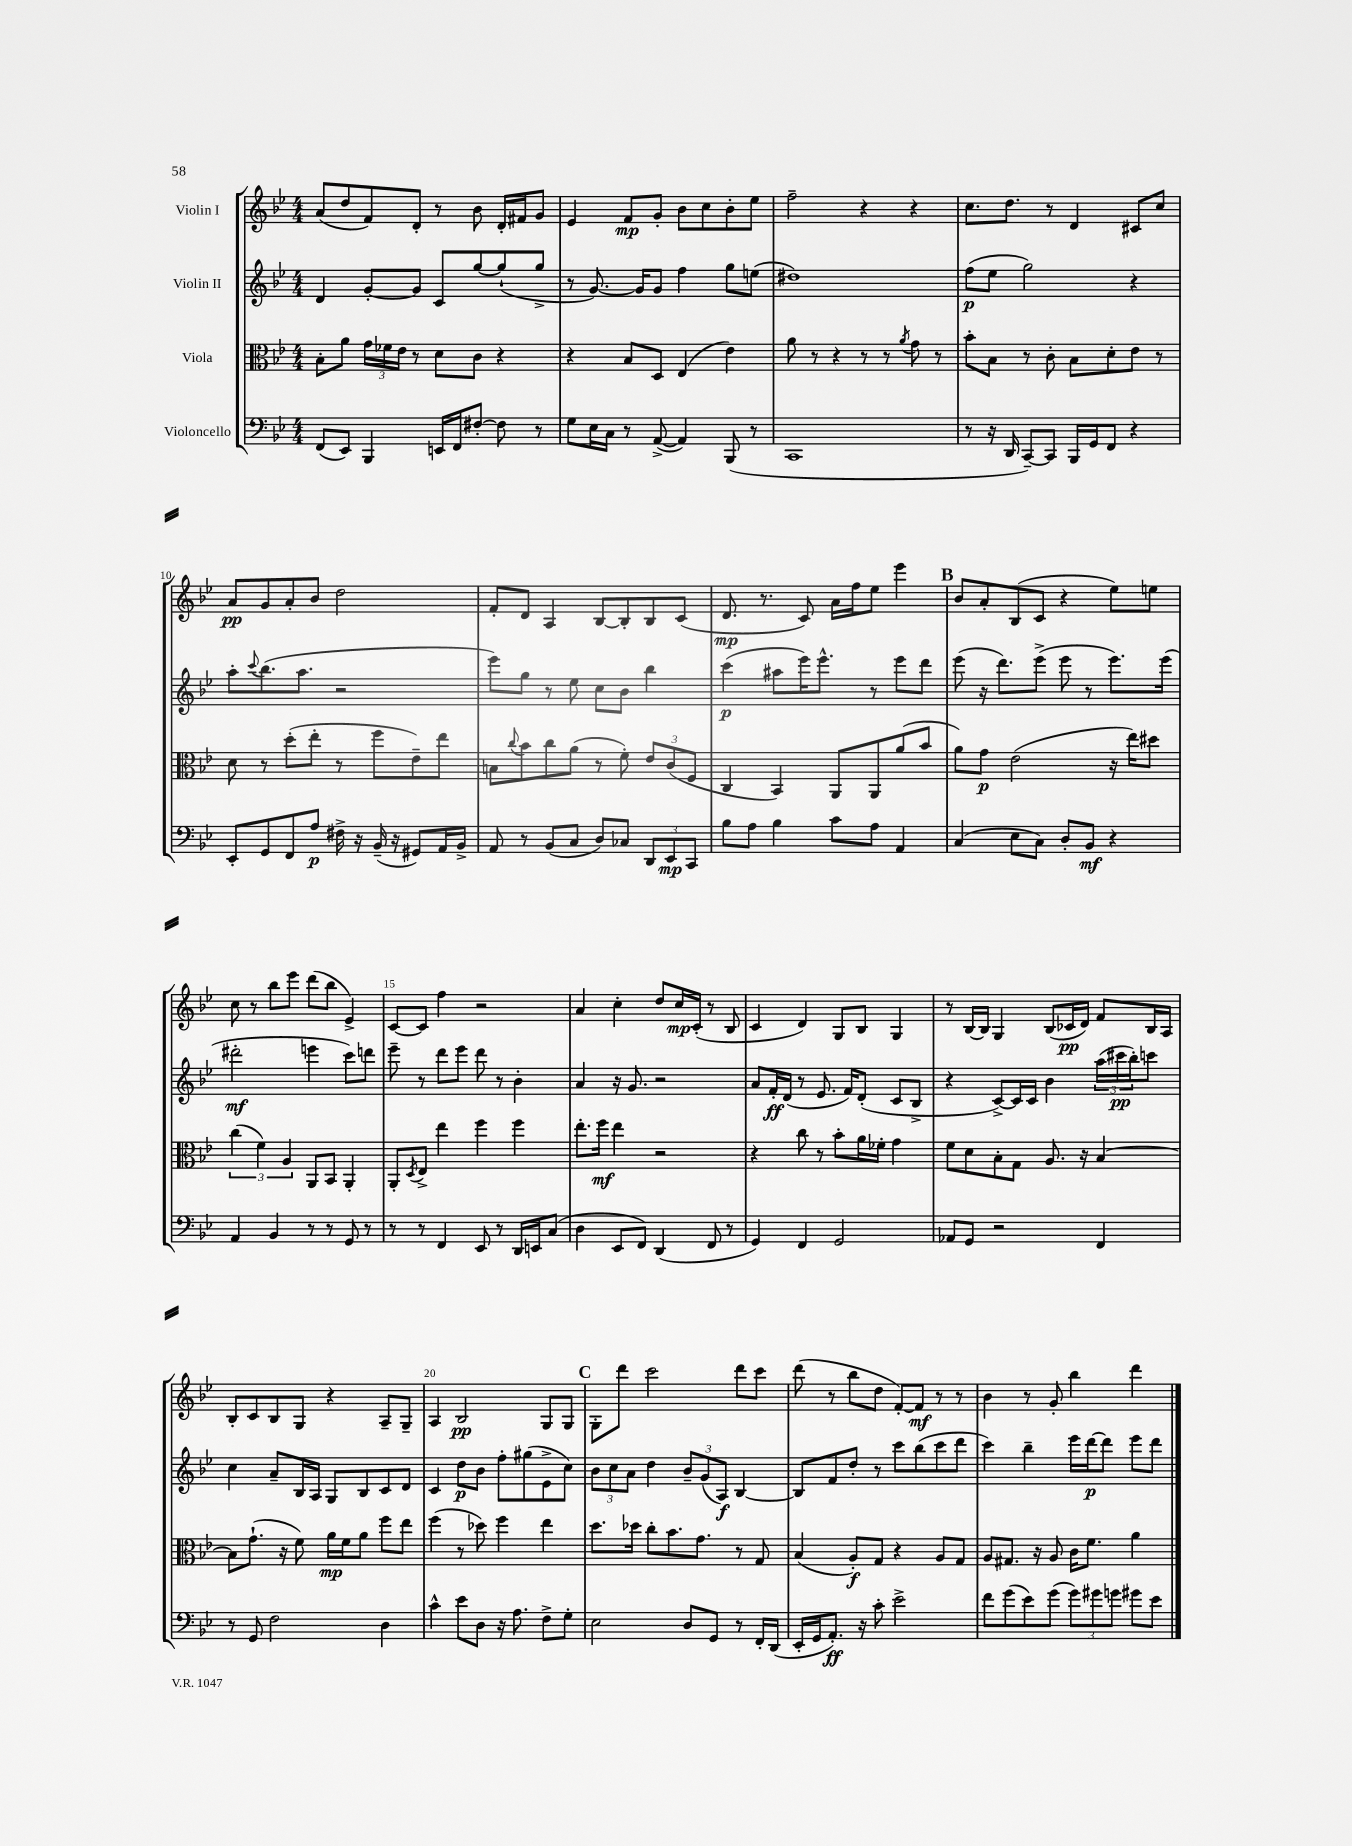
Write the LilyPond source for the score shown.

<<
\new StaffGroup <<
\new Staff = "s0" \with { instrumentName = "Violin I" } {
    \clef treble \key bes \major \numericTimeSignature \time 4/4
    a'8( d''8 f'8) d'8-. r8 bes'8 d'16-. fis'16 g'8 |
    ees'4 f'8\mp g'8-. bes'8 c''8 bes'8-. ees''8 |
    f''2-- r4 r4 |
    c''8. d''8. r8 d'4 cis'8 c''8 |
    a'8\pp g'8 a'8-. bes'8 d''2 |
    f'8-. d'8 a4 bes8~ bes8-. bes8 c'8( |
    d'8.\mp r8. c'8) a'16 f''16 ees''8 ees'''4 |
    \mark \markup { \bold "B" } bes'8 a'8-. bes8( c'8 r4 ees''8) e''8 |
    c''8 r8 bes''8 ees'''8 d'''8( bes''8 ees'4->) |
    c'8~ c'8 f''4 r2 |
    a'4 c''4-. d''8 c''16\mp c'16-.( r8 bes8 |
    c'4 d'4) g8 bes8 g4 |
    r8 bes16~ bes16 g4 bes8( ces'16\pp d'16) f'8 bes16 a16 |
    bes8-. c'8 bes8 g8 r4 a8-- g8-- |
    a4 bes2\pp g8 g8 |
    \mark \markup { \bold "C" } g8-. d'''8 c'''2 d'''8 c'''8 |
    d'''8( r8 bes''8 d''8 f'8~-.) f'8\mf r8 r8 |
    bes'4 r8 g'8-. bes''4 d'''4 \bar "|." |
}
\new Staff = "s1" \with { instrumentName = "Violin II" } {
    \clef treble \key bes \major \numericTimeSignature \time 4/4
    d'4 g'8~-. g'8 c'8 g''8~ g''8-!( g''8-> |
    r8 g'8.~) g'16 g'8 f''4 g''8 e''8( |
    dis''1) |
    f''8\p( ees''8 g''2) r4 |
    a''8-. \appoggiatura { c'''8 } bes''8.( a''8. r2 |
    ees'''8) g''8 r8 ees''8 c''8 bes'8 bes''4 |
    c'''4\p( ais''8 ees'''16) ees'''8.-^ r8 ees'''8 d'''8 |
    \mark \markup { \bold "B" } ees'''8( r16 d'''8.) ees'''8->( ees'''8 r8 ees'''8.) ees'''16( |
    dis'''2-.\mf e'''4 c'''8) d'''8 |
    ees'''8-- r8 d'''8 ees'''8 d'''8 r8 bes'4-. |
    a'4 r16 g'8. r2 |
    a'8 f'16-.\ff d'16( r8 ees'8. f'16) d'8-.( c'8 bes8-> |
    r4 c'8~->) c'16 c'16 bes'4 \tuplet 3/2 { a''16( cis'''16\pp bes''16-.) } c'''8 |
    c''4 a'8-- bes16 a16 g8 bes8 c'8 d'8 |
    c'4 d''8\p bes'8 f''8-. gis''8( ees'8-> c''8) |
    \mark \markup { \bold "C" } \tuplet 3/2 { bes'8 c''8 a'8 } d''4 \tuplet 3/2 { bes'8-- g'8( a8\f) } bes4~ |
    bes8 f'8 d''8-. r8 c'''8 bes''8( c'''8 d'''8 |
    c'''4) bes''4-- ees'''16 d'''16~\p d'''8 ees'''8 d'''8 \bar "|." |
}
\new Staff = "s2" \with { instrumentName = "Viola" } {
    \clef alto \key bes \major \numericTimeSignature \time 4/4
    bes8-. a'8 \tuplet 3/2 { g'16 fes'16 ees'16 } r8 d'8 c'8 r4 |
    r4 bes8 d8 ees4( ees'4) |
    a'8 r8 r4 r8 r8 \acciaccatura { a'8 } g'8 r8 |
    bes'8-. bes8 r8 c'8-. bes8 d'8-. ees'8 r8 |
    d'8 r8 d''8-.( ees''8-. r8 f''8 ees'8--) ees''8 |
    b8 \appoggiatura { c''8 } bes'8 c''8 a'8( r8 f'8-.) \tuplet 3/2 { ees'8 c'8( f8 } |
    c4 bes,4) a,8 a,8 a'8( bes'8 |
    \mark \markup { \bold "B" } a'8) g'8\p ees'2( r16 ees''16) dis''8 |
    \tuplet 3/2 { c''4( f'4) a4 } a,8 bes,8 a,4-. |
    a,8-. \acciaccatura { d8 } ees8-> ees''4 f''4 f''4 |
    ees''8.-. f''16\mf ees''4 r2 |
    r4 c''8 r8 bes'8-. a'16 fes'16-. g'4 |
    f'8 d'8 bes8-. g8 a8. r16 bes4~ |
    bes8 g'8.-!( r16 f'8) a'16\mp f'16 a'8 f''8 ees''8 |
    f''4( r8 des''8) f''4 ees''4 |
    \mark \markup { \bold "C" } d''8. des''16 c''8-. bes'8. g'8. r8 g8 |
    bes4( a8-.\f) g8 r4 a8 g8 |
    a8 gis8. r16 a8 c'16 f'8. a'4 \bar "|." |
}
\new Staff = "s3" \with { instrumentName = "Violoncello" } {
    \clef bass \key bes \major \numericTimeSignature \time 4/4
    f,8( ees,8) bes,,4 e,16 f,16 fis8~-. fis8 r8 |
    g8 ees16 c16 r8 a,8~->( a,4) bes,,8( r8 |
    c,1 |
    r8 r16 d,16 c,8~--) c,8 bes,,16 g,16 f,8 r4 |
    ees,8-. g,8 f,8 a8\p fis16-> r16 bes,16--( r16 gis,8) a,16 bes,16-> |
    a,8 r8 bes,8( c8 d8) ces8 \tuplet 3/2 { d,8 ees,8\mp c,8 } |
    bes8 a8 bes4 c'8 a8 a,4 |
    \mark \markup { \bold "B" } c4( ees8 c8) d8-. bes,8\mf r4 |
    a,4 bes,4 r8 r8 g,8 r8 |
    r8 r8 f,4 ees,8 r8 d,16 e,16 c8( |
    d4 ees,8 f,8) d,4( f,8 r8 |
    g,4) f,4 g,2 |
    aes,8 g,8 r2 f,4 |
    r8 g,8 f2 d4 |
    c'4-^ ees'8 d8 r16 a8. f8-> g8-. |
    \mark \markup { \bold "C" } ees2 d8 g,8 r8 f,16-. d,16( |
    ees,16-. g,16 a,8.-.\ff) r16 c'8-. ees'2-> |
    f'8 g'8( ees'8) g'8( \tuplet 3/2 { g'8) gis'8 g'8 } gis'8 ees'8 \bar "|." |
}
>>
>>
\layout { \context { \Score currentBarNumber = #6 \override BarNumber.break-visibility = ##(#f #t #t) barNumberVisibility = #(every-nth-bar-number-visible 5) } }
